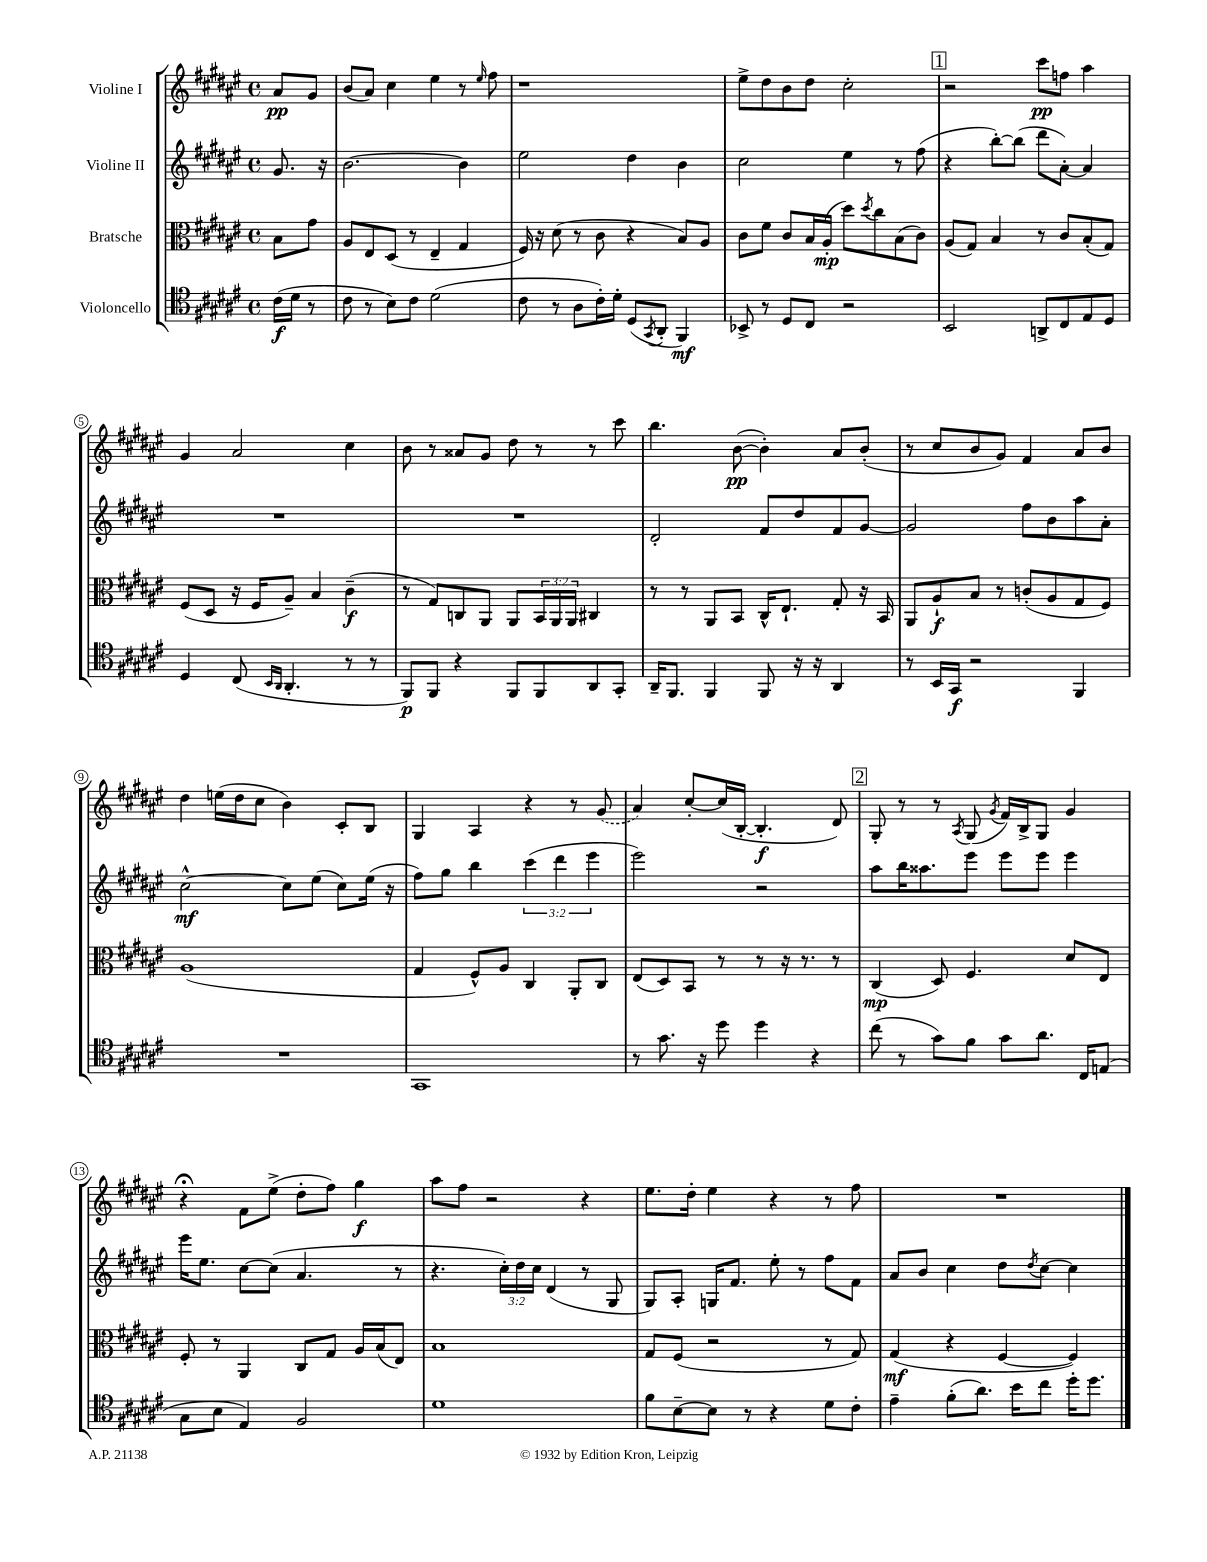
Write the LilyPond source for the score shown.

<<
\new StaffGroup <<
\new Staff = "s0" \with { instrumentName = "Violine I" } {
    \clef treble \key fis \major \defaultTimeSignature \time 4/4 \partial 4
    ais'8\pp gis'8 |
    b'8( ais'8) cis''4 eis''4 r8 \grace { eis''16 } fis''8 |
    r1 |
    eis''8-> dis''8 b'8 dis''8 cis''2-. |
    \mark \markup { \box "1" } r2 cis'''8\pp f''8 ais''4 |
    gis'4 ais'2 cis''4 |
    b'8 r8 aisis'8 gis'8 dis''8 r8 r8 cis'''8 |
    b''4. b'8~\pp( b'4-.) ais'8 b'8-.( |
    r8 cis''8 b'8 gis'8) fis'4 ais'8 b'8 |
    dis''4 e''16( dis''16 cis''8 b'4) cis'8-. b8 |
    gis4 ais4 r4 r8 \once \slurDashed gis'8( |
    ais'4) cis''8~-. cis''16( b16~-. b4.-.\f dis'8) |
    \mark \markup { \box "2" } gis8-. r8 r8 \acciaccatura { ais8 } gis8( \acciaccatura { gis'8 } fis'16) b16-> gis8 gis'4 |
    r4\fermata fis'8 eis''8->( dis''8-. fis''8) gis''4\f |
    ais''8 fis''8 r2 r4 |
    eis''8. dis''16-. eis''4 r4 r8 fis''8 |
    R1 \bar "|." |
}
\new Staff = "s1" \with { instrumentName = "Violine II" } {
    \clef treble \key fis \major \defaultTimeSignature \time 4/4 \override Staff.TupletNumber.text = #tuplet-number::calc-fraction-text \partial 4
    gis'8. r16 |
    b'2.~ b'4 |
    eis''2 dis''4 b'4 |
    cis''2 eis''4 r8 fis''8( |
    \mark \markup { \box "1" } r4 b''8~-.) b''8( dis'''8 ais'8~-.) ais'4 |
    R1 |
    R1 |
    dis'2-. fis'8 dis''8 fis'8 gis'8~ |
    gis'2 fis''8 b'8 ais''8 ais'8-. |
    cis''2~-^\mf cis''8 eis''8( cis''8) eis''16( r16 |
    fis''8) gis''8 b''4 \tuplet 3/2 { cis'''4( dis'''4 eis'''4 } |
    eis'''2) r2 |
    \mark \markup { \box "2" } ais''8 b''16 aisis''8. eis'''8 eis'''8 eis'''8 eis'''4 |
    eis'''16 eis''8. cis''8~ cis''8( ais'4. r8 |
    r4. \tuplet 3/2 { cis''16-.) dis''16 cis''16 } dis'4( r8 gis8 |
    gis8) ais8-. g16 fis'8. eis''8-. r8 fis''8 fis'8 |
    ais'8 b'8 cis''4 dis''8 \acciaccatura { dis''8 } cis''8~ cis''4 \bar "|." |
}
\new Staff = "s2" \with { instrumentName = "Bratsche" } {
    \clef alto \key fis \major \defaultTimeSignature \time 4/4 \override Staff.TupletNumber.text = #tuplet-number::calc-fraction-text \partial 4
    b8 gis'8 |
    ais8 eis8 dis8( r8 eis4-- gis4 |
    fis16) r16 dis'8( r8 cis'8 r4 b8) ais8 |
    cis'8 fis'8 cis'8 b16 ais16-.\mp( dis''8) \acciaccatura { dis''8 } cis''8 b8( cis'8) |
    \mark \markup { \box "1" } ais8( gis8) b4 r8 cis'8 b8-.( gis8) |
    fis8( dis8 r16 fis16 ais8--) b4 cis'4--\f( |
    r8 gis8) c8 ais,8 ais,8 \tuplet 3/2 { b,16 ais,16 ais,16 } cis4 |
    r8 r8 ais,8 b,8 cis16-^ eis8.-! gis8-. r16 b,16 |
    ais,8 ais8-!\f b8 r8 c'8-.( ais8 gis8 fis8) |
    ais1( |
    gis4 fis8-^) ais8 cis4 ais,8-. cis8 |
    eis8( dis8) b,8 r8 r8 r16 r8. r8 |
    \mark \markup { \box "2" } cis4\mp( dis8) fis4. dis'8 eis8 |
    fis8-. r8 ais,4 cis8 gis8 ais16 b16( eis8) |
    b1 |
    gis8 fis8( r2 r8 gis8) |
    gis4\mf( r4 fis4~ fis4) \bar "|." |
}
\new Staff = "s3" \with { instrumentName = "Violoncello" } {
    \clef tenor \key fis \major \defaultTimeSignature \time 4/4 \partial 4
    cis'16\f( dis'16 r8 |
    cis'8 r8 b8) cis'8 dis'2( |
    cis'8 r8 ais8 cis'16-.) dis'16-. dis8( \acciaccatura { gis,8 } ais,8-. fis,4\mf) |
    bes,8-> r8 dis8 cis8 r2 |
    \mark \markup { \box "1" } b,2 a,8-> cis8 eis8 dis8 |
    dis4 cis8( \grace { b,16 ais,16 } ais,4.-. r8 r8 |
    fis,8\p) fis,8 r4 fis,8 fis,8 ais,8 gis,8-. |
    ais,16-- fis,8. fis,4 fis,8 r16 r16 ais,4 |
    r8 b,16 gis,16\f r2 fis,4 |
    R1 |
    gis,1 |
    r8 gis'8. r16 dis''8 dis''4 r4 |
    \mark \markup { \box "2" } cis''8( r8 gis'8) fis'8 gis'8 ais'8. cis16 e8( |
    gis8 b8 eis4) fis2 |
    dis'1 |
    fis'8 b8~-- b8 r8 r4 dis'8 cis'8-. |
    eis'4-- fis'8-.( ais'8.) b'16 cis''8 dis''16-. dis''8. \bar "|." |
}
>>
>>
\layout { \context { \Score \override BarNumber.stencil = #(make-stencil-circler 0.1 0.3 ly:text-interface::print) } }
